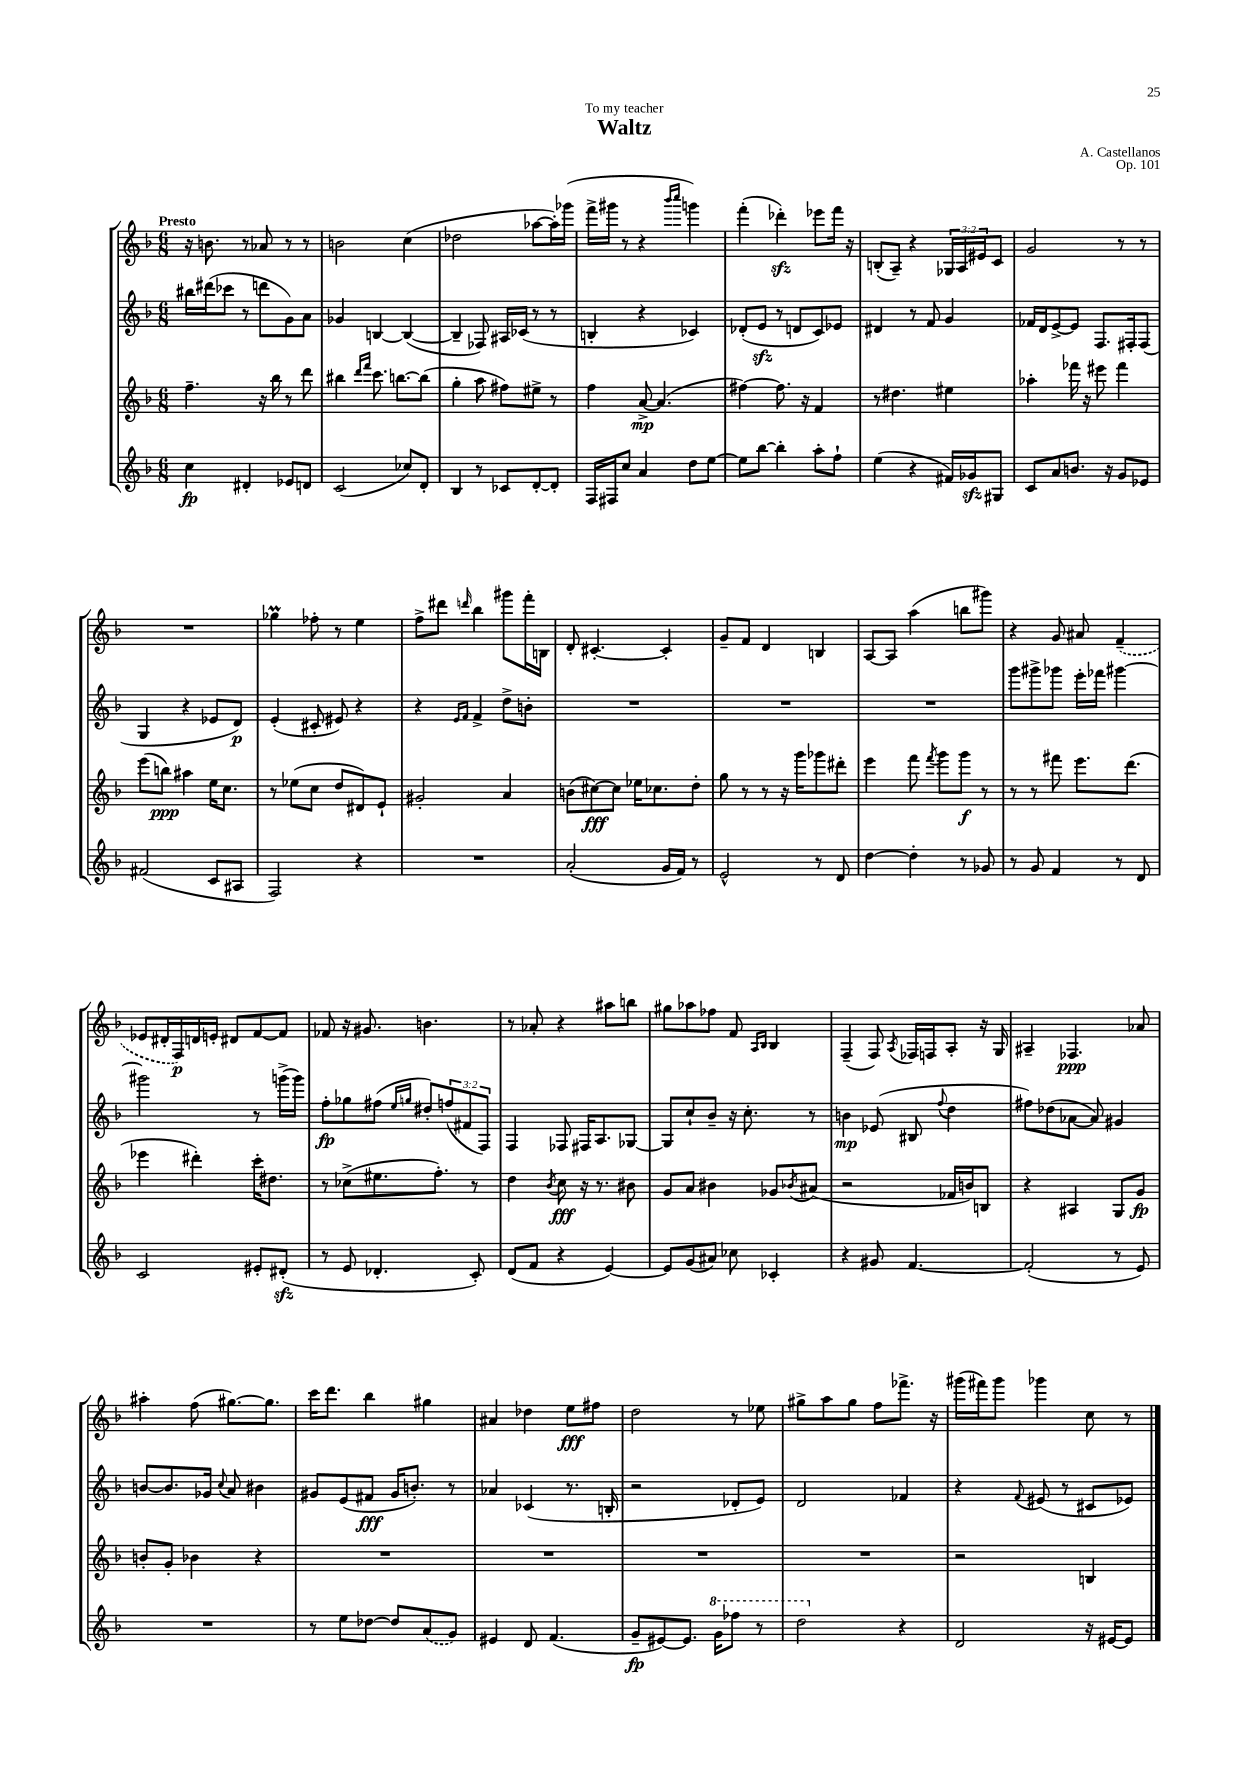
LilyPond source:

\header { title = "Waltz" composer = "A. Castellanos" dedication = "To my teacher" opus = "Op. 101" }
<<
\new StaffGroup <<
\new Staff = "s0" {
    \clef treble \key f \major \numericTimeSignature \time 6/8 \override Staff.TupletNumber.text = #tuplet-number::calc-fraction-text \tempo "Presto"
    r16 b'8. r8 aes'8 r8 r8 |
    b'2 c''4( |
    des''2 aes''8~ aes''16-.) ges'''16( |
    f'''16-> gis'''16 r8 r4 \grace { bes'''16 c''''16 } g'''4) |
    f'''4-.( des'''4-.\sfz) ees'''8 f'''16 r16 |
    b8-.( a8--) r4 \tuplet 3/2 { ges16 a16 eis'16 } c'8 |
    g'2 r8 r8 |
    R2. |
    ges''4\prall fes''8-. r8 e''4 |
    f''8-> dis'''8 \grace { d'''16 } bes''4 gis'''8 f'''16-. b16 |
    d'8-. cis'4.~-. cis'4-. |
    g'8-- f'8 d'4 b4 |
    a8~ a8 a''4( b''8 gis'''8) |
    r4 g'8 ais'8 \once \slurDashed f'4--( |
    ees'8 dis'16-. f16\p) d'16 e'16-. dis'8 f'8~ f'8 |
    fes'8 r16 gis'8. b'4. |
    r8 aes'8-. r4 ais''8 b''8 |
    gis''8 aes''8 fes''8 f'8 \grace { a16 bes16 } bes4 |
    f4--( f8) \acciaccatura { a8 } fes16 f16 a8-. r16 g16 |
    ais4-- fes4.\ppp aes'8 |
    ais''4-. f''8( gis''8.~) gis''8. |
    c'''16 d'''8. bes''4 gis''4 |
    ais'4 des''4 e''8\fff fis''8 |
    d''2 r8 ees''8 |
    gis''8-> a''8 gis''8 f''8 fes'''8.-> r16 |
    gis'''16( fis'''16) gis'''8 ges'''4 c''8 r8 \bar "|." |
}
\new Staff = "s1" {
    \clef treble \key f \major \numericTimeSignature \time 6/8 \override Staff.TupletNumber.text = #tuplet-number::calc-fraction-text
    bis''16 dis'''16( ces'''8 r8 d'''8 g'8) a'8 |
    ges'4 b4~ b4~( |
    b4-- fes8) ais16 ces'16( r8 r8 |
    b4-. r4 ces'4) |
    des'8-.( e'8\sfz r8 d'8 c'8) ees'8 |
    dis'4 r8 f'8 g'4 |
    fes'16 d'16 e'8~-> e'8 f8. fis16-. fis8( |
    g4 r4 ees'8 d'8\p) |
    e'4-.( cis'8-. eis'8) r4 |
    r4 \grace { e'16 f'16 } f'4-> d''8-> b'8-. |
    R2. |
    R2. |
    R2. |
    g'''8 gis'''8-> ges'''8 e'''16-. fes'''16 gis'''4~ |
    gis'''2 r8 g'''16->( g'''16) |
    f''8-.\fp ges''8 fis''8( \grace { e''16 g''16 } dis''8-.) \tuplet 3/2 { f''8( fis'8 f8) } |
    f4 fes8 fis16 a8. ges8~ |
    ges8 c''8-! bes'8-- r16 c''8.-. r8 |
    b'4\mp ees'8( bis8 \appoggiatura { f''8 } d''4 |
    fis''8) des''8( aes'8~ aes'8) gis'4 |
    b'8~ b'8. ges'16 \appoggiatura { c''8 } a'8 bis'4 |
    gis'8 e'8( fis'8\fff gis'16 b'8.-.) r8 |
    aes'4 ces'4( r8. b16-. |
    r2 des'8-. e'8) |
    d'2 fes'4 |
    r4 \appoggiatura { f'8 } eis'8( r8 cis'8 ees'8) \bar "|." |
}
\new Staff = "s2" {
    \clef treble \key f \major \numericTimeSignature \time 6/8
    f''4.-- r16 bes''16 r8 d'''8 |
    bis''4 \grace { d'''16 f'''16 } c'''8. b''8.~ b''8( |
    g''4-. a''8 fis''8) eis''8-> r8 |
    f''4 a'8~->\mp a'4.( |
    fis''4~) fis''8. r16 f'4 |
    r8 dis''4. eis''4 |
    aes''4-. fes'''16 r16 eis'''8 fes'''4 |
    e'''8( b''8\ppp) ais''4 e''16 c''8. |
    r8 ees''8( c''8 d''8 dis'8) e'8-! |
    gis'2-. a'4 |
    b'8( cis''8~\fff) cis''8 ees''16 ces''8. d''8-. |
    g''8 r8 r8 r16 g'''16 ges'''8 dis'''8-. |
    e'''4 f'''8 \acciaccatura { f'''8 } g'''8 g'''8\f r8 |
    r8 r8 fis'''8 e'''8. d'''8.( |
    ees'''4 dis'''4-.) c'''16-. dis''8. |
    r8 ces''8->( eis''8. f''8.-.) r8 |
    d''4 \acciaccatura { bes'8 } c''8\fff r16 r8. bis'8 |
    g'8 a'8 bis'4 ges'8 \acciaccatura { bes'8 } ais'8( |
    r2 fes'16 b'16) b8 |
    r4 ais4 g8 g'8\fp |
    b'8-. g'8-. bes'4 r4 |
    R2. |
    R2. |
    R2. |
    R2. |
    r2 b4 \bar "|." |
}
\new Staff = "s3" {
    \clef treble \key f \major \numericTimeSignature \time 6/8
    c''4\fp dis'4-. ees'8 d'8 |
    c'2( ces''8) d'8-. |
    bes4 r8 ces'8 d'8~-. d'8-. |
    f16 fis16 c''8 a'4 d''8 e''8~ |
    e''8 bes''8~ bes''4-. a''8-. f''8-! |
    e''4( r4 fis'16) ges'16\sfz gis8 |
    c'8 a'8 b'8. r16 g'8 ees'8 |
    fis'2( c'8 ais8 |
    f2) r4 |
    R2. |
    a'2-.( g'16 f'16) r8 |
    e'2-^ r8 d'8 |
    d''4~ d''4-. r8 ges'8 |
    r8 g'8 f'4 r8 d'8 |
    c'2 eis'8-. dis'8-.\sfz( |
    r8 e'8 des'4.-. c'8-.) |
    d'8( f'8 r4 e'4~) |
    e'8 g'8( ais'8) ces''8 ces'4-. |
    r4 gis'8 f'4.~ |
    f'2-.( r8 e'8) |
    R2. |
    r8 e''8 des''8~ des''8 \once \slurDashed a'8( g'8) |
    eis'4 d'8 f'4.( |
    g'8--\fp eis'8~) eis'8. \ottava #1 g''16 fes'''8 r8 |
    d'''2 \ottava #0 r4 |
    d'2 r16 eis'16~ eis'8 \bar "|." |
}
>>
>>
\layout { \context { \Score \remove "Bar_number_engraver" } }
